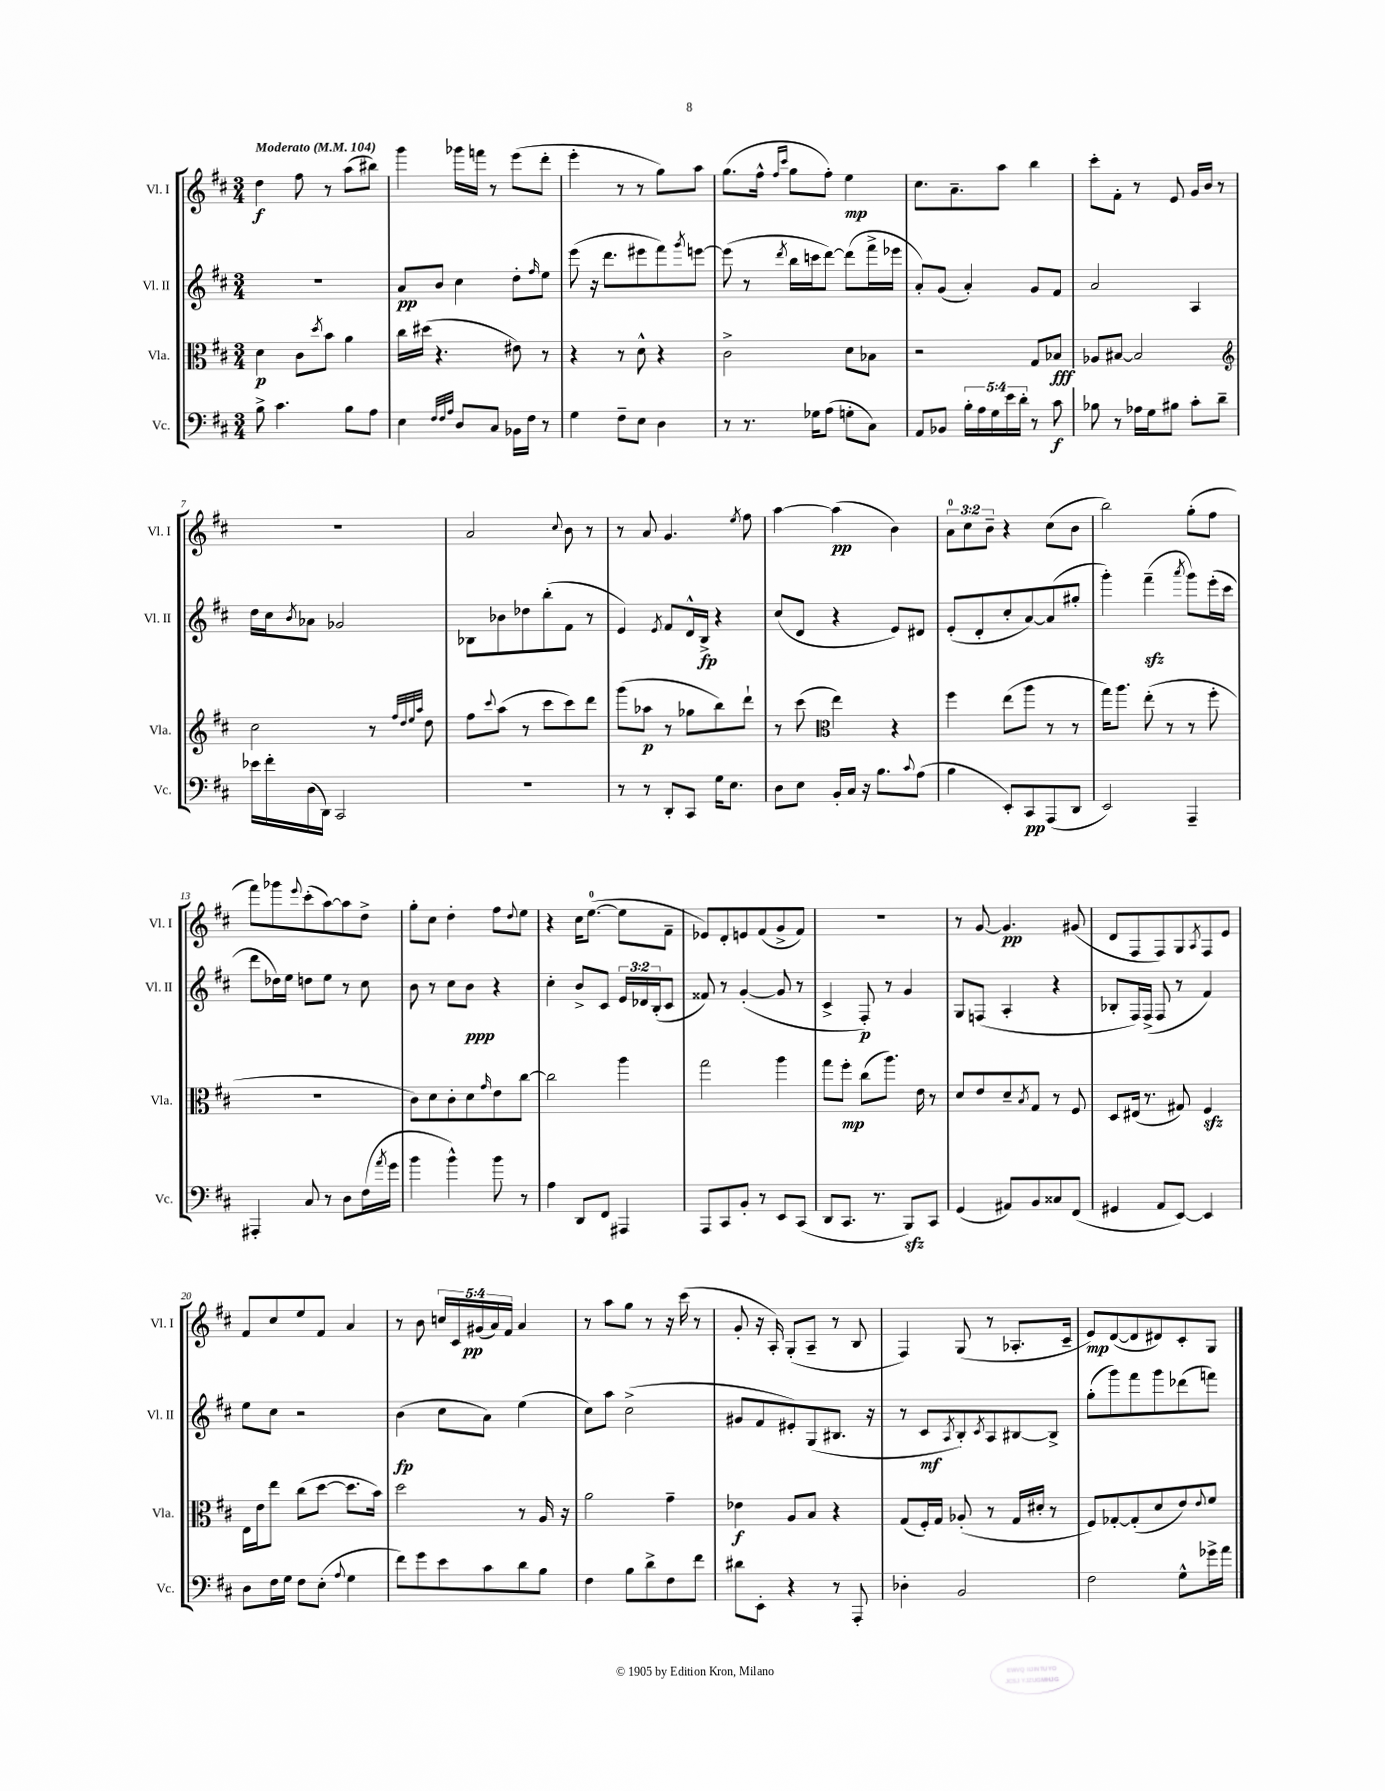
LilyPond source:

<<
\new StaffGroup <<
\new Staff = "s0" \with { instrumentName = "Vl. I" shortInstrumentName = "Vl. I" } {
    \clef treble \key d \major \numericTimeSignature \time 3/4 \override Staff.TupletNumber.text = #tuplet-number::calc-fraction-text \tempo "Moderato" 4 = 104
    d''4\f fis''8 r8 a''8( bis''8) |
    g'''4 ges'''16 f'''16 r8 e'''8( d'''8-. |
    e'''4-. r8 r8 g''8) a''8 |
    g''8.( fis''16-^ \grace { fis''16 cis'''16 } g''8 fis''8-.) e''4\mp |
    cis''8. a'8.-- a''8 b''4 |
    cis'''8-. fis'8-. r8 e'8 g'16 b'16 r8 |
    R2. |
    a'2 \appoggiatura { cis''8 } b'8 r8 |
    r8 a'8 g'4. \acciaccatura { e''8 } fis''8 |
    a''4~ a''4\pp( b'4) |
    \tuplet 3/2 { a'8-0 cis''8 b'8-- } r4 cis''8( b'8 |
    b''2) g''8-.( fis''8 |
    fis'''8) ges'''8 \appoggiatura { e'''8 } cis'''8-.( a''8~) a''8 d''8-> |
    g''8-. cis''8 d''4-. fis''8 \appoggiatura { d''8 } e''8 |
    r4 cis''16 e''8.-0~( e''8 fis'8-- |
    ees'8) d'8-. e'8 fis'8( g'8-> fis'8) |
    R2. |
    r8 g'8~ g'4.\pp gis'8( |
    d'8 fis8 fis8) g8 \acciaccatura { a8 } fis8 e'8 |
    fis'8 cis''8 e''8 fis'8 a'4 |
    r8 b'8 \tuplet 5/4 { c''16 cis'16 gis'16\pp( a'16) fis'16 } a'4 |
    r8 a''8 g''8 r8 r16 cis'''16( r8 |
    g'8-. r16 a16-.) g8-.( a8-- r8 b8 |
    fis4) g8( r8 aes8.-. cis'16-- |
    e'8\mp) d'8~( d'8 dis'8) cis'8-. g8 \bar "|." |
}
\new Staff = "s1" \with { instrumentName = "Vl. II" shortInstrumentName = "Vl. II" } {
    \clef treble \key d \major \numericTimeSignature \time 3/4 \override Staff.TupletNumber.text = #tuplet-number::calc-fraction-text
    R2. |
    a'8\pp b'8 cis''4 d''8-. \grace { fis''16 } e''8 |
    e'''8( r16 d'''8. eis'''8 fis'''8) \acciaccatura { g'''8 } e'''8~ |
    e'''8( r8 \acciaccatura { d'''8 } b''16 c'''16 d'''8~) d'''8( fis'''16-> ees'''16 |
    a'8-.) g'8( a'4-.) g'8 fis'8 |
    a'2 a4 |
    d''16 cis''16 \acciaccatura { b'8 } aes'8 ges'2 |
    bes8 bes'8 des''8 b''8-.( fis'8 r8 |
    e'4) \acciaccatura { e'8 } fis'8 d'16-^ b16->\fp r4 |
    cis''8( d'8 r4 e'8) dis'8 |
    e'8-.( d'8-. cis''8-. a'8~) a'8( gis''8-. |
    g'''4-.) fis'''4--\sfz( \acciaccatura { a'''8 } g'''8) e'''16-.( cis'''16 |
    d'''8 des''16) e''16 d''8 e''8 r8 cis''8 |
    b'8 r8 cis''8 b'8\ppp r4 |
    cis''4-. b'8-> cis'8 \tuplet 3/2 { e'16 des'16 b16-.( } cis'8 |
    fisis'8) r8 g'4~-.( g'8 r8 |
    cis'4-> fis8-.\p) r8 g'4 |
    g8 f8( a4-. r4 |
    bes8-. fis16) fis16->( fis8 r8 fis'4) |
    e''8 cis''8 r2 |
    b'4\fp( cis''8 a'8) e''4( |
    cis''8) a''8 cis''2->( |
    gis'8 fis'8 eis'8-.) g8( bis8. r16 |
    r8 cis'8\mf \acciaccatura { a8 } b8-.) \acciaccatura { cis'8 } a8 bis8~ bis8-> |
    g''8-.( g'''8) fis'''8 g'''8 des'''8( f'''8) \bar "|." |
}
\new Staff = "s2" \with { instrumentName = "Vla." shortInstrumentName = "Vla." } {
    \clef alto \key d \major \numericTimeSignature \time 3/4
    d'4\p cis'8 \acciaccatura { d''8 } b'8 a'4 |
    cis''16 dis''16( r4. eis'8) r8 |
    r4 r8 d'8-^ r4 |
    cis'2-> d'8 bes8 |
    r2 g8 bes8\fff |
    aes8 bis8~ bis2 |
    \clef treble cis''2 r8 \grace { fis''32 d''32 e''32 a''32 } d''8 |
    fis''8 \appoggiatura { cis'''8 } a''8( r8 cis'''8 cis'''8) d'''8 |
    g'''8( aes''8\p r8 ges''8 b''8) d'''8-! |
    r8 cis'''8( \clef alto e''4) r4 |
    fis''4 e''8( a''8 r8 r8 |
    g''16) a''8. e''8-.( r8 r8 fis''8-. |
    R2. |
    cis'8) d'8 cis'8-. d'8 \grace { g'16 } e'8 cis''8~ |
    cis''2 a''4 |
    g''2 a''4 |
    g''8 fis''8-.\mp cis''8( a''8.) e'16 r8 |
    d'8 e'8 d'8-- \acciaccatura { b8 } g8 r8 fis8 |
    d8 eis16( r8. gis8) fis4\sfz |
    e16 e'16 e''8 cis''8( d''8~ d''8. b'16) |
    d''2 r8 a16 r16 |
    a'2 g'4-- |
    ees'4\f a8 b8 r4 |
    g8( fis16-.) g16 aes8-.( r8 g16 dis'16-. r8 |
    fis8) ges8~-. ges8-.( d'8 e'8) \appoggiatura { e'8 } fis'8 \bar "|." |
}
\new Staff = "s3" \with { instrumentName = "Vc." shortInstrumentName = "Vc." } {
    \clef bass \key d \major \numericTimeSignature \time 3/4 \override Staff.TupletNumber.text = #tuplet-number::calc-fraction-text
    b8-> cis'4. b8 a8 |
    e4 \grace { fis32 fis32 a32 } d8 cis8 bes,16 fis16 r8 |
    g4 fis8-- e8 d4 |
    r8 r8. ges16 a8( g8-. cis8) |
    a,8 bes,8 \tuplet 5/4 { b16-. a16 g16 e'16 d'16-. } r8 cis'8\f |
    bes8 r8 aes16 g16 bis8 cis'8-. d'8-- |
    ees'16 fis'16-. d16( d,16) cis,2 |
    R2. |
    r8 r8 d,8-. cis,8 g16 e8. |
    d8 e8 b,16-. cis16 r16 b8. \appoggiatura { cis'8 } a8( |
    b4 e,8-.) cis,8\pp a,,8( d,8 |
    e,2) a,,4-- |
    ais,,4-. cis8 r8 d8 fis16( \acciaccatura { a'8 } g'16 |
    b'4 b'4-^) b'8 r8 |
    a4 d,8 fis,8 ais,,4 |
    a,,8 cis,8 b,8-. r8 e,8 cis,8( |
    d,8 cis,8. r8. b,,8\sfz) cis,8 |
    g,4( ais,8) b,8 cisis8 fis,8( |
    gis,4 a,8 e,8~) e,4 |
    d8 fis16 g16 fis8 e8-.( \appoggiatura { a8 } g4 |
    fis'8) g'8 e'8 cis'8 d'8 b8 |
    fis4 b8 d'8-> fis8 fis'8 |
    dis'8 e,8-. r4 r8 a,,8-. |
    des4-. b,2 |
    fis2 g8-^ ges'16-> a'16 \bar "|." |
}
>>
>>
